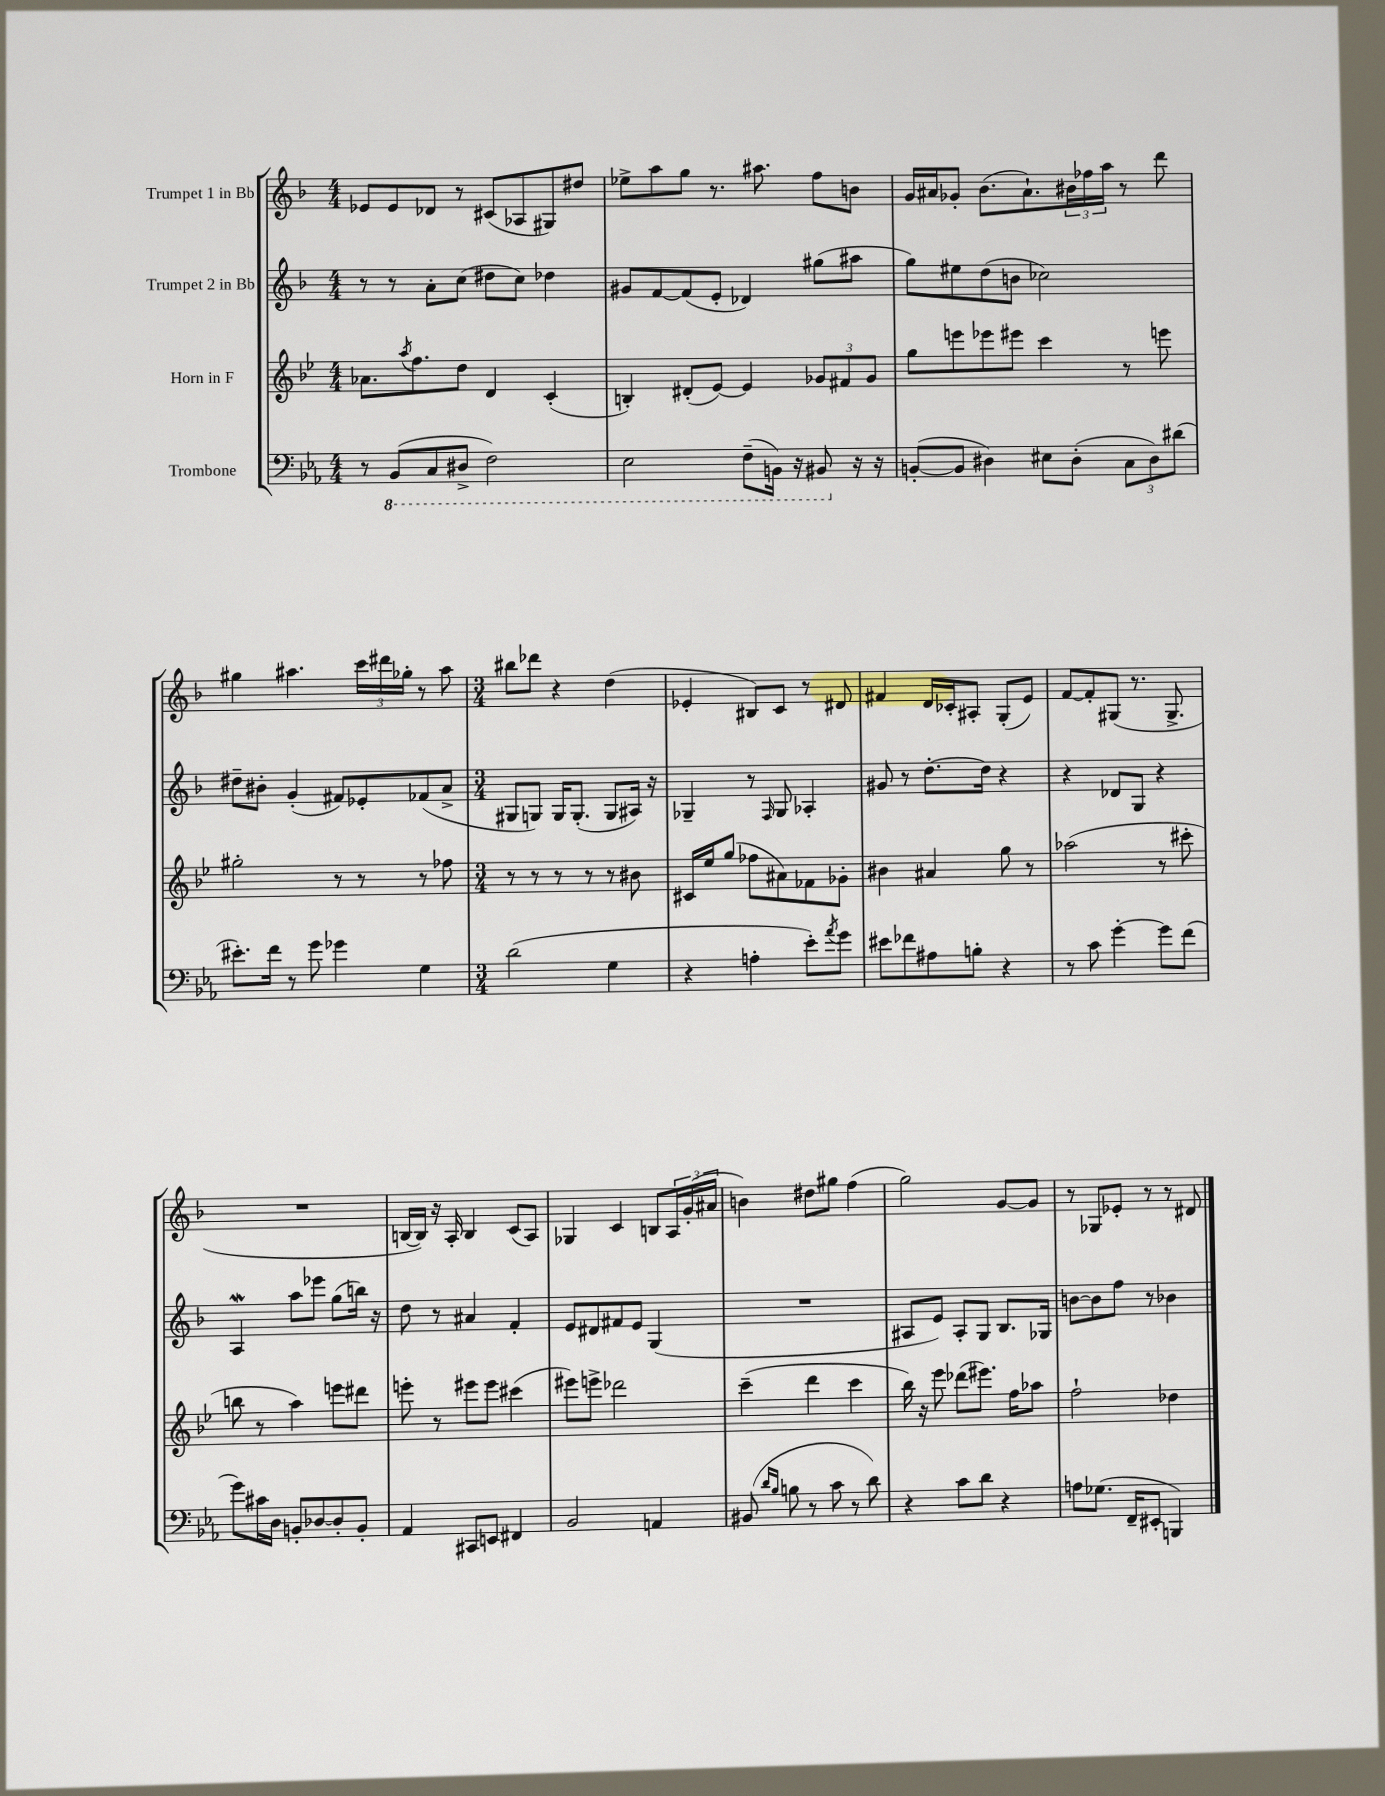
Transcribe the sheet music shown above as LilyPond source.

<<
\new StaffGroup <<
\new Staff = "s0" \with { instrumentName = "Trumpet 1 in Bb" } {
    \clef treble \key f \major \numericTimeSignature \time 4/4
    ees'8 ees'8 des'8 r8 cis'8( aes8 gis8) dis''8 |
    ees''8-> a''8 g''8 r8. ais''8. f''8 b'8 |
    g'16 ais'16 ges'8-. bes'8.( ais'8.-!) \tuplet 3/2 { bis'16 fes''16 a''16 } r8 d'''8 |
    gis''4 ais''4. \tuplet 3/2 { c'''16 dis'''16 ges''16-. } r8 ais''8 |
    \numericTimeSignature \time 3/4 bis''8 des'''8 r4 d''4( |
    ees'4-. bis8) c'8 r8 dis'8 |
    fis'4 d'16 ces'16-. ais8-. g8-.( e'8) |
    f'8~ f'8-. gis8( r8. gis8.-> |
    R2. |
    b16~ b16) r16 a16-. b4 c'8( a8) |
    ges4 c'4 b8 \tuplet 3/2 { a16 g'16-.( ais'16 } |
    b'4) dis''8 gis''8 f''4( |
    g''2) g'8~ g'8 |
    r8 ges8 ees'8-. r8 r8 dis'8 \bar "|." |
}
\new Staff = "s1" \with { instrumentName = "Trumpet 2 in Bb" } {
    \clef treble \key f \major \numericTimeSignature \time 4/4
    r8 r8 a'8-. c''8( dis''8 c''8) des''4 |
    gis'8 f'8~ f'8( e'8-. des'4) gis''8( ais''8 |
    g''8) eis''8 d''8( b'8 ces''2) |
    dis''8-- bis'8-. g'4-.( fis'8) ees'8-. fes'8( a'8-> |
    \numericTimeSignature \time 3/4 gis8 g8) g16 g8.-.( g8 ais16) r16 |
    ges4-- r8 \grace { f16 } ges8 aes4-. |
    gis'8 r8 d''8.~-. d''16 r4 |
    r4 des'8 g8 r4 |
    a4\mordent a''8 ees'''8 g''8( b''16) r16 |
    d''8 r8 ais'4 f'4-. |
    e'8 dis'8 fis'8 e'8 g4( |
    R2. |
    ais8 e'8) ais8-. g8 bes8. ges16 |
    b'8~ b'8 f''8 r8 bes'4 \bar "|." |
}
\new Staff = "s2" \with { instrumentName = "Horn in F" } {
    \clef treble \key bes \major \numericTimeSignature \time 4/4
    aes'8. \acciaccatura { a''8 } f''8. d''8 d'4 c'4-.( |
    b4-.) dis'8-.( ees'8~) ees'4 \tuplet 3/2 { ges'8 fis'8 ges'8 } |
    g''8 e'''8 ees'''8 eis'''8 c'''4 r8 e'''8 |
    gis''2-. r8 r8 r8 fes''8 |
    \numericTimeSignature \time 3/4 r8 r8 r8 r8 r8 bis'8 |
    cis'16 ees''16 g''8( fes''8 ais'8) fes'8 ges'8-. |
    bis'4 ais'4 g''8 r8 |
    aes''2( r8 cis'''8-. |
    b''8 r8 a''4) e'''8 dis'''8 |
    e'''8-. r8 eis'''8 eis'''8 cis'''4( |
    eis'''8) e'''8-> des'''2 |
    c'''4--( d'''4 c'''4 |
    bes''16) r16 ees'''8 des'''8( eis'''8.) f''16 aes''8 |
    f''2-! des''4 \bar "|." |
}
\new Staff = "s3" \with { instrumentName = "Trombone" } {
    \clef bass \key ees \major \numericTimeSignature \time 4/4
    r8 \ottava #-1 bes,,8( c,8 dis,8-> f,2) |
    ees,2 f,8--( b,,16) r16 bis,,8 \ottava #0 r16 r16 |
    b,8~-.( b,8 dis4) eis8 dis8-.( \tuplet 3/2 { c8 dis8) dis'8( } |
    eis'8.-.) f'16 r8 g'8 ges'4 g4 |
    \numericTimeSignature \time 3/4 d'2( g4 |
    r4 a4-. ees'8-.) \acciaccatura { aes'8 } g'8 |
    eis'8 fes'8 ais8 b8-. r4 |
    r8 c'8 g'4~-. g'8 f'8( |
    g'8) cis'16 d16 b,8-. des8~ des8-. b,8-. |
    aes,4 cis,8 e,8 fis,4 |
    bes,2 a,4 |
    bis,8( \grace { d'16 bes16 } b8 r8 c'8 r8 d'8) |
    r4 c'8 d'8 r4 |
    a8 ges8.( f,16-- eis,8-. b,,4) \bar "|." |
}
>>
>>
\layout { \context { \Score \remove "Bar_number_engraver" } }
